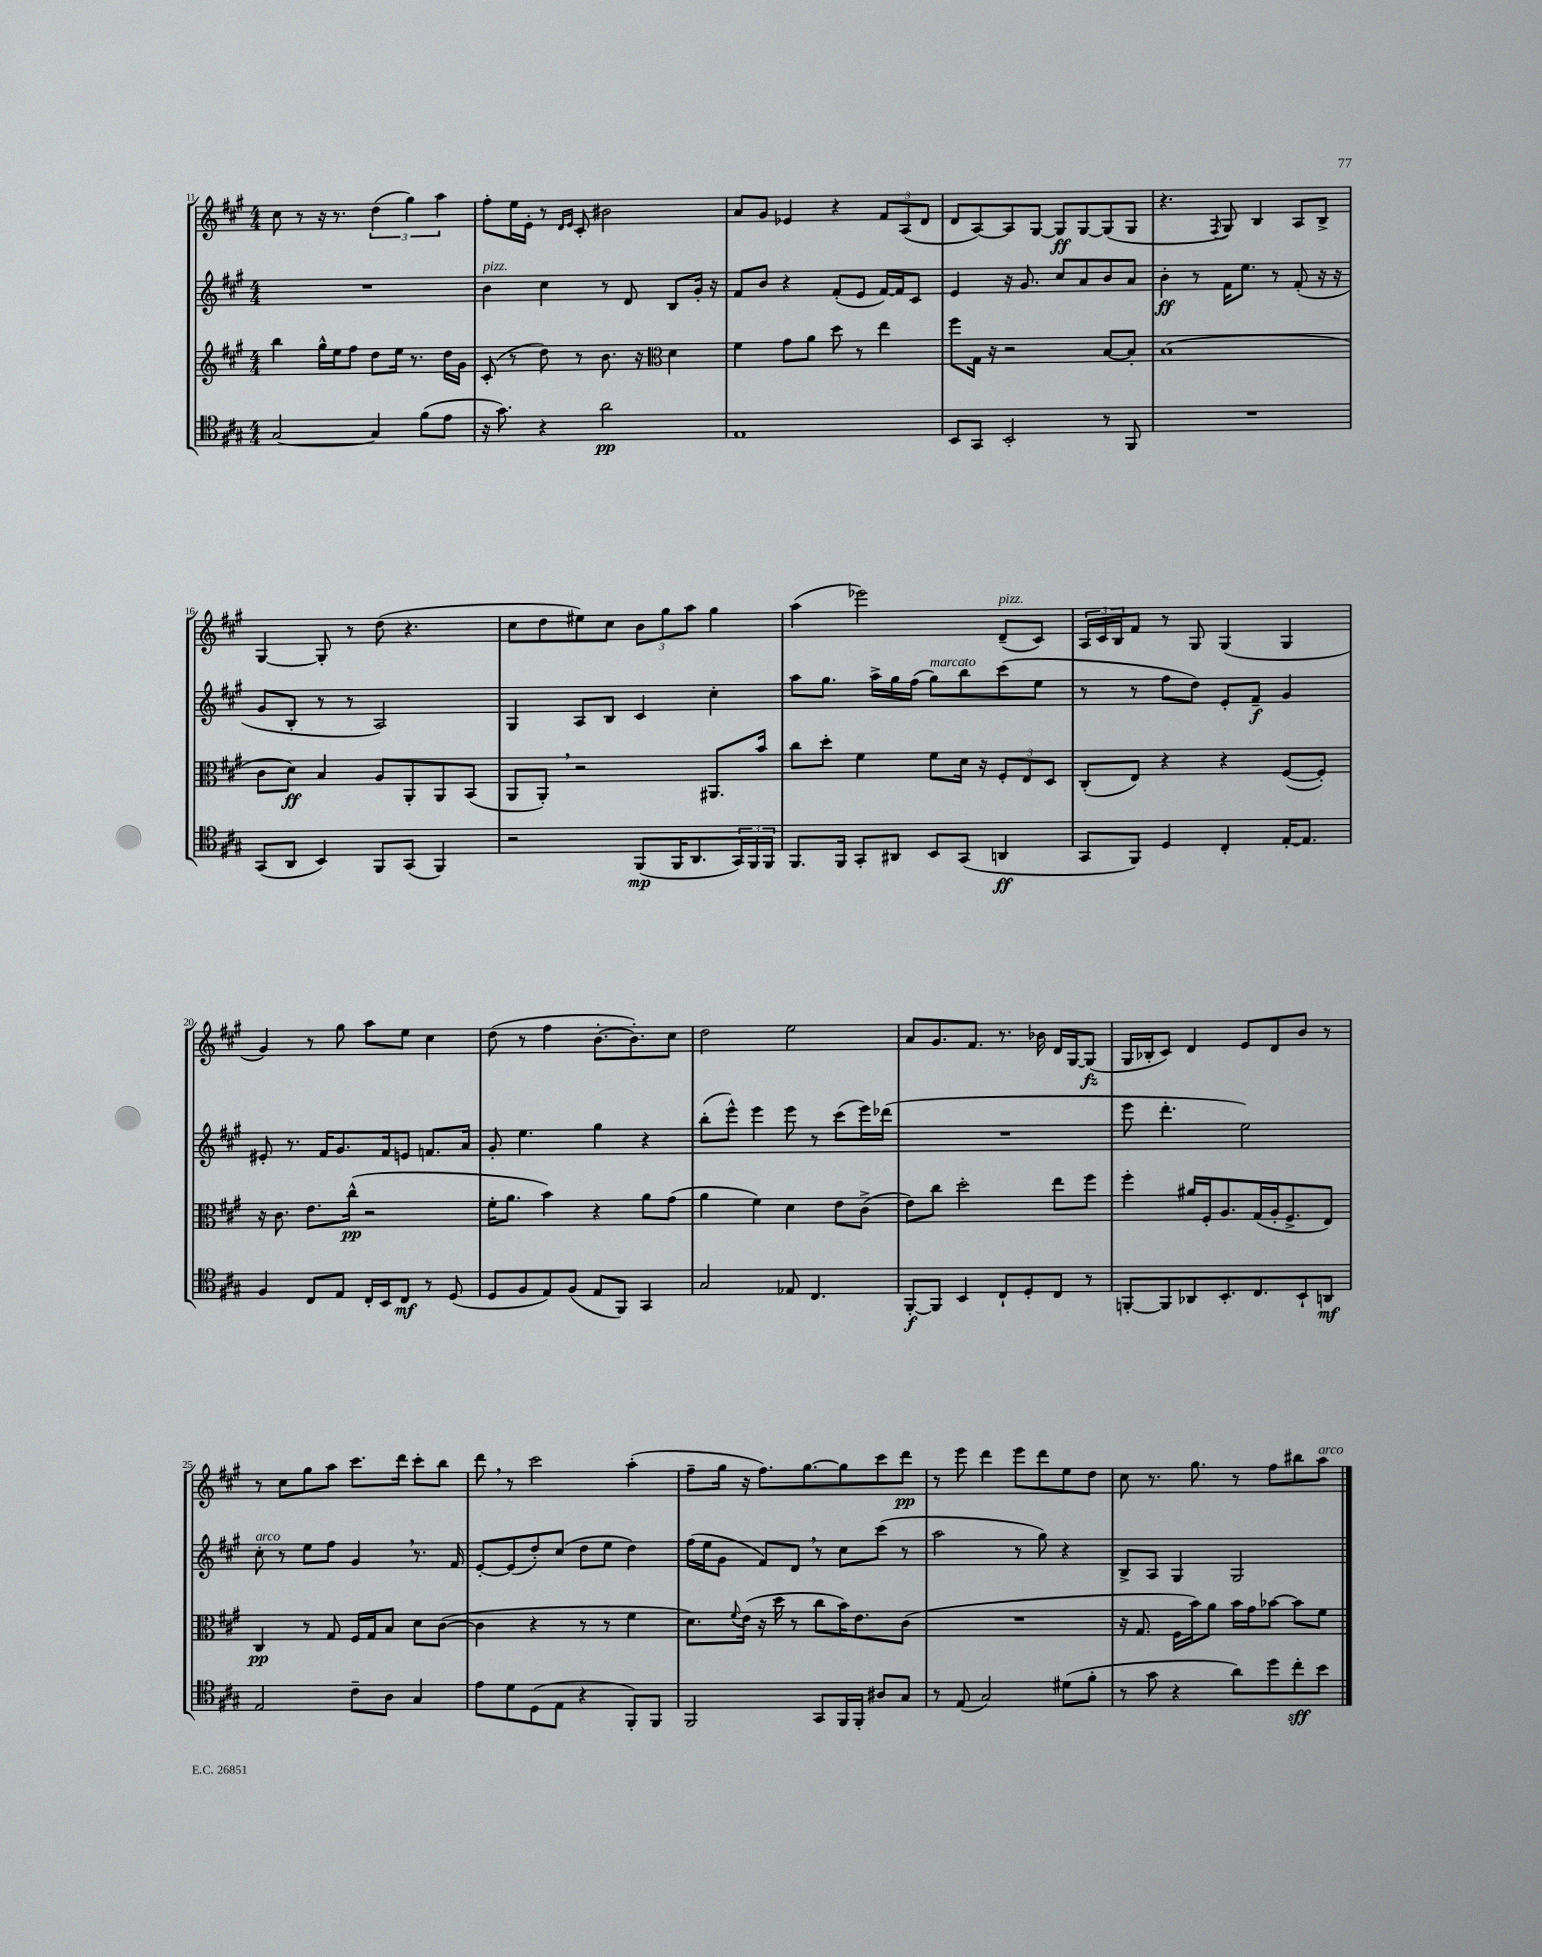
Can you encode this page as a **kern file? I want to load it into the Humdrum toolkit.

**kern	**dynam	**kern	**dynam	**kern	**dynam	**kern	**dynam
*part4	*part4	*part3	*part3	*part2	*part2	*part1	*part1
*staff4	*staff4	*staff3	*staff3	*staff2	*staff2	*staff1	*staff1
*clefC4	*	*clefG2	*	*clefG2	*	*clefG2	*
*k[f#c#g#]	*	*k[f#c#g#]	*	*k[f#c#g#]	*	*k[f#c#g#]	*
*M4/4	*	*M4/4	*	*M4/4	*	*M4/4	*
=11	=11	=11	=11	=11	=11	=11	=11
[2G#/	.	4bb\	.	1r	.	8cc#\	.
.	.	.	.	.	.	8r	.
.	.	16gg#^^\LL	.	.	.	16r	.
.	.	16ee\J	.	.	.	8.r	.
.	.	8ff#\J	.	.	.	.	.
4G#/]	.	8dd\L	.	.	.	(6dd\	.
.	.	16ee\Jk	.	.	.	.	.
.	.	.	.	.	.	6gg#\)	.
.	.	8.r	.	.	.	.	.
(8f#\L	.	.	.	.	.	.	.
.	.	.	.	.	.	6aa\	.
8e\J	.	16dd\LL	.	.	.	.	.
.	.	16g#\JJ	.	.	.	.	.
=12	=12	=12	=12	=12	=12	=12	=12
!	!	!	!	!LO:TX:a:i:t=pizz.	!	!	!
16r	.	(8c#'/	.	4b\	.	8ff#'\L	.
8.g#\)	.	.	.	.	.	.	.
.	.	8r	.	.	.	16ee\L	.
.	.	.	.	.	.	16e'\JJ	.
4r	.	8dd\)	.	4cc#\	.	8r	.
.	.	.	.	.	.	16qqd/LL	.
.	.	.	.	.	.	16qqe/JJ	.
.	.	8r	.	.	.	8c#'/	.
2a\	pp	8.b\	.	8r	.	2b#X\	.
.	.	.	.	8d/	.	.	.
.	.	16r	.	.	.	.	.
*	*	*clefC3	*	*	*	*	*
.	.	4d\	.	8B/L	.	.	.
.	.	.	.	16g#'/Jk	.	.	.
.	.	.	.	16r	.	.	.
=13	=13	=13	=13	=13	=13	=13	=13
1E	.	4f#\	.	8f#/L	.	8a/L	.
.	.	.	.	8b/J	.	8g#/J	.
.	.	8g#\L	.	4r	.	4e-X/	.
.	.	8a\J	.	.	.	.	.
.	.	8dd\	.	(8f#'/L	.	4r	.
.	.	8r	.	8e/J	.	.	.
.	.	4ee\	.	[16f#/LL)	.	12f#/L	.
.	.	.	.	16f#/J]	.	.	.
.	.	.	.	.	.	(12A/	.
.	.	.	.	8c#/J	.	.	.
.	.	.	.	.	.	12d/J	.
=14	=14	=14	=14	=14	=14	=14	=14
8BB/L	.	8ff#\L	.	4e/	.	8d/L	.
8GG#/J	.	16G#\Jk	.	.	.	[8A/)	.
.	.	16r	.	.	.	.	.
2BB'/	.	2r	.	16r	.	8A/]	.
.	.	.	.	8.g#/	.	.	.
.	.	.	.	.	.	[8G#/J	.
.	.	.	.	8cc#/L	.	8G#/L]	ff
.	.	.	.	8a/	.	[8G#/	.
8r	.	[8B/L	.	8b/	.	(8G#/]	.
8FF#/	.	8B'/J]	.	8a/J	.	8G#/J	.
=15	=15	=15	=15	=15	=15	=15	=15
1r	.	(1B	.	4b'\	ff	4.r	.
.	.	.	.	8r	.	.	.
.	.	.	.	.	.	8qF#/	.
.	.	.	.	16f#\KL	.	8G#/)	.
.	.	.	.	8.ee\J	.	.	.
.	.	.	.	.	.	4B/	.
.	.	.	.	8r	.	.	.
.	.	.	.	(8f#'/	.	8A/L	.
.	.	.	.	16r	.	8B^/J	.
.	.	.	.	16r	.	.	.
!!LO:LB:g=z
=16	=16	=16	=16	=16	=16	=16	=16
(8GG#/L	.	8c#\L	.	8g#/L	.	[4G#/	.
8AA/J	.	8d\J)	ff	8B'/J	.	.	.
4BB/)	.	4B/	.	8r	.	8G#'/]	.
.	.	.	.	8r	.	8r	.
8FF#/L	.	8A/L	.	2A/)	.	(8dd\	.
(8GG#/J	.	8AA'/	.	.	.	4.r	.
4FF#/)	.	8AA/	.	.	.	.	.
.	.	(8BB/J	.	.	.	.	.
=17	=17	=17	=17	=17	=17	=17	=17
2r	.	8AA/L	.	4G#/	.	8cc#\L	.
.	.	8AA',/J)	.	.	.	8dd\	.
.	.	2r	.	8A/L	.	8ee#X\)	.
.	.	.	.	8B/J	.	8cc#\J	.
(8FF#/L	mp	.	.	4c#/	.	12b\L	.
.	.	.	.	.	.	12gg#\	.
16FF#/K	.	.	.	.	.	.	.
.	.	.	.	.	.	12aa\J	.
8.AA/	.	.	.	.	.	.	.
.	.	8.AA#X/L	.	4cc#'\	.	4gg#\	.
24GG#/L)	.	.	.	.	.	.	.
24FF#/	.	.	.	.	.	.	.
.	.	16b/Jk	.	.	.	.	.
24FF#/JJ	.	.	.	.	.	.	.
=18	=18	=18	=18	=18	=18	=18	=18
8.FF#/L	.	8cc#\L	.	8aa\L	.	(4aa\	.
.	.	8dd'\J	.	8.gg#\J	.	.	.
16FF#/Jk	.	.	.	.	.	.	.
8GG#'/L	.	4f#\	.	.	.	2eee-X\)	.
.	.	.	.	16aa^\LL	.	.	.
8AA#X/J	.	.	.	16gg#\	.	.	.
.	.	.	.	(16ff#\JJ	.	.	.
!	!	!	!	!LO:TX:a:i:t=marcato	!	!	!
8BB/L	.	8f#\L	.	8gg#\L)	.	.	.
(8GG#/J	.	16d\Jk	.	8bb\	.	.	.
.	.	16r	.	.	.	.	.
!	!	!	!	!	!	!LO:TX:a:i:t=pizz.	!
4AAn/	ff	12F#'/L	.	(8ccc#\	.	(8d~/L	.
.	.	12E/	.	.	.	.	.
.	.	.	.	8ee\J	.	8c#/J)	.
.	.	12D/J	.	.	.	.	.
=19	=19	=19	=19	=19	=19	=19	=19
8GG#/L	.	(8C#'/L	.	8r	.	24A/LL	.
.	.	.	.	.	.	24c#/	.
.	.	.	.	.	.	24B/J	.
8FF#/J)	.	8E/J)	.	8r	.	8f#/J	.
4D/	.	4r	.	8ff#\L	.	8r	.
.	.	.	.	8dd\J)	.	8G#/	.
4C#'/	.	4r	.	8e'/L	.	(4G#/	.
.	.	.	.	8f#~/J	f	.	.
[16E'/KL	.	([8F#/L	.	4g#/	.	4G#/	.
8.E/J]	.	.	.	.	.	.	.
.	.	8F#'/J])	.	.	.	.	.
!!LO:LB:g=z
=20	=20	=20	=20	=20	=20	=20	=20
4F#/	.	16r	.	8e#X'/	.	4g#/)	.
.	.	8.c#\	.	.	.	.	.
.	.	.	.	8.r	.	.	.
8C#/L	.	8.e\L	.	.	.	8r	.
.	.	.	.	16f#/KL	.	.	.
8E/J	.	.	.	8.g#/	.	8gg#\	.
.	.	(16cc#^^\Jk	pp	.	.	.	.
16C#'/LL	.	2r	.	.	.	8aa\L	.
16BB/J	.	.	.	16f#/k	.	.	.
8C#/J	mf	.	.	8en/J	.	8ee\J	.
8r	.	.	.	8.fn/L	.	4cc#\	.
(8D/	.	.	.	.	.	.	.
.	.	.	.	16a/Jk	.	.	.
=21	=21	=21	=21	=21	=21	=21	=21
8D/L	.	16f#'\KL	.	8g#'/	.	(8dd\	.
.	.	8.a\J	.	.	.	.	.
8F#/	.	.	.	4.ee\	.	8r	.
8E/)	.	4b\)	.	.	.	4ff#\	.
(8F#/J	.	.	.	.	.	.	.
8E/L	.	4r	.	4gg#\	.	[8.b'\L	.
8FF#/J)	.	.	.	.	.	.	.
.	.	.	.	.	.	8.b'\])	.
4GG#/	.	8a\L	.	4r	.	.	.
.	.	(8g#\J	.	.	.	8cc#\J	.
=22	=22	=22	=22	=22	=22	=22	=22
2G#/	.	4a\	.	(8bb'\L	.	2dd\	.
.	.	.	.	8eee^^\J)	.	.	.
.	.	4f#\)	.	4eee\	.	.	.
8E-X/	.	4d\	.	8eee\	.	2ee\	.
4.C#/	.	.	.	8r	.	.	.
.	.	8e\L	.	(8ccc#\L	.	.	.
.	.	(8c#^\J	.	16eee\L)	.	.	.
.	.	.	.	(16ddd-X\JJ	.	.	.
=23	=23	=23	=23	=23	=23	=23	=23
[8FF#'/L	f	8e\L)	.	1r	.	8a/L	.
8FF#/J]	.	8cc#\J	.	.	.	8.g#/	.
4BB/	.	2dd'\	.	.	.	.	.
.	.	.	.	.	.	8.f#/J	.
8C#`/L	.	.	.	.	.	8.r	.
8D'/	.	.	.	.	.	.	.
.	.	.	.	.	.	16b-X\	.
8C#/J	.	8ee\L	.	.	.	16d/LL	.
.	.	.	.	.	.	[16G#/J	.
8r	.	8ff#\J	.	.	.	(8G#/J]	fz
=24	=24	=24	=24	=24	=24	=24	=24
[8FFn'/L	.	4ff#'\	.	8eee\	.	16G#/LL	.
.	.	.	.	.	.	16B-X'/J	.
8FF/]	.	.	.	4.ddd'\	.	8c#/J)	.
8AA-X/	.	16a#X/LL	.	.	.	4d/	.
.	.	16F#'/J	.	.	.	.	.
8.BB'/	.	8.A/	.	.	.	.	.
.	.	.	.	2ee\)	.	8e/L	.
8.C#/	.	(16G#/L	.	.	.	.	.
.	.	16A'/J	.	.	.	8d/	.
.	.	8.F#^/	.	.	.	.	.
8BB`/	.	.	.	.	.	8b/J	.
8AAn/J	mf	8E/J)	.	.	.	8r	.
!!LO:LB:g=z
=25	=25	=25	=25	=25	=25	=25	=25
!	!	!	!	!LO:TX:a:i:t=arco	!	!	!
2E/	.	4C#/	pp	8cc#'\	.	8r	.
.	.	.	.	8r	.	8cc#\L	.
.	.	8r	.	8ee\L	.	8gg#\	.
.	.	8G#/	.	8ff#\J	.	8aa\J	.
8c#~\L	.	16F#/LL	.	4g#,/	.	8.ccc#\L	.
.	.	16G#/J	.	.	.	.	.
8A\J	.	8B/J	.	.	.	.	.
.	.	.	.	.	.	16ddd\Jk	.
4G#/	.	8d\L	.	8.r	.	8ccc#'\L	.
.	.	([8c#\J	.	.	.	8bb\J	.
.	.	.	.	16f#/	.	.	.
=26	=26	=26	=26	=26	=26	=26	=26
8e\L	.	4c#\]	.	[8e'/L	.	8ddd,\	.
8d\	.	.	.	(8e/]	.	8r	.
(8D\	.	4r	.	8dd'/)	.	2ccc#\	.
8E\J	.	.	.	(8cc#/J	.	.	.
4r	.	8r	.	8dd\L	.	.	.
.	.	8r	.	8ee\J	.	.	.
8FF#'/L)	.	4f#\	.	4dd\)	.	(4aa'\	.
8FF#/J	.	.	.	.	.	.	.
=27	=27	=27	=27	=27	=27	=27	=27
2FF#/	.	8.d\L)	.	(16ff#\LL	.	8ff#~\L	.
.	.	.	.	16ee\J	.	.	.
.	.	.	.	8g#\J	.	16gg#\Jk	.
.	.	8qqf#/	.	.	.	.	.
.	.	(16e\Jk	.	.	.	16r	.
.	.	16r	.	8f#/L)	.	8.ff#\L)	.
.	.	16dd\	.	.	.	.	.
.	.	8r	.	8d,/J	.	.	.
.	.	.	.	.	.	[8.gg#\	.
8GG#/L	.	8cc#\L	.	8r	.	.	.
16FF#/L	.	16b\K)	.	8cc#\L	.	8gg#\]	.
16FF#'/JJ	.	8.e\	.	.	.	.	.
8A#X/L	.	.	.	(8ccc#\J	.	8ccc#\	.
8G#/J	.	(8c#\J	.	8r	.	8ddd\J	pp
=28	=28	=28	=28	=28	=28	=28	=28
8r	.	1r	.	2aa\	.	8r	.
(8E/	.	.	.	.	.	8eee\	.
2G#/)	.	.	.	.	.	4ddd\	.
.	.	.	.	8r	.	8eee\L	.
.	.	.	.	8gg#\)	.	8ddd\	.
(8d#X\L	.	.	.	4r	.	8ee\	.
8f#'\J	.	.	.	.	.	8dd\J	.
=29	=29	=29	=29	=29	=29	=29	=29
8r	.	16r	.	8B^/L	.	8cc#\	.
.	.	8.G#/	.	.	.	.	.
8g#\	.	.	.	8A/J	.	8.r	.
4r	.	16F#\LL	.	4G#/	.	.	.
.	.	16b\J)	.	.	.	8.gg#\	.
.	.	8a\J	.	.	.	.	.
8a\L)	.	16b\LL	.	2G#/	.	8r	.
.	.	16g#\J	.	.	.	.	.
8dd\	.	[8b-X\J	.	.	.	8ff#\L	.
8cc#'\	sff	8b-\L]	.	.	.	8bb#X\	.
!	!	!	!	!	!	!LO:TX:a:i:t=arco	!
8b\J	.	8f#\J	.	.	.	8aa\J	.
==	==	==	==	==	==	==	==
*-	*-	*-	*-	*-	*-	*-	*-
